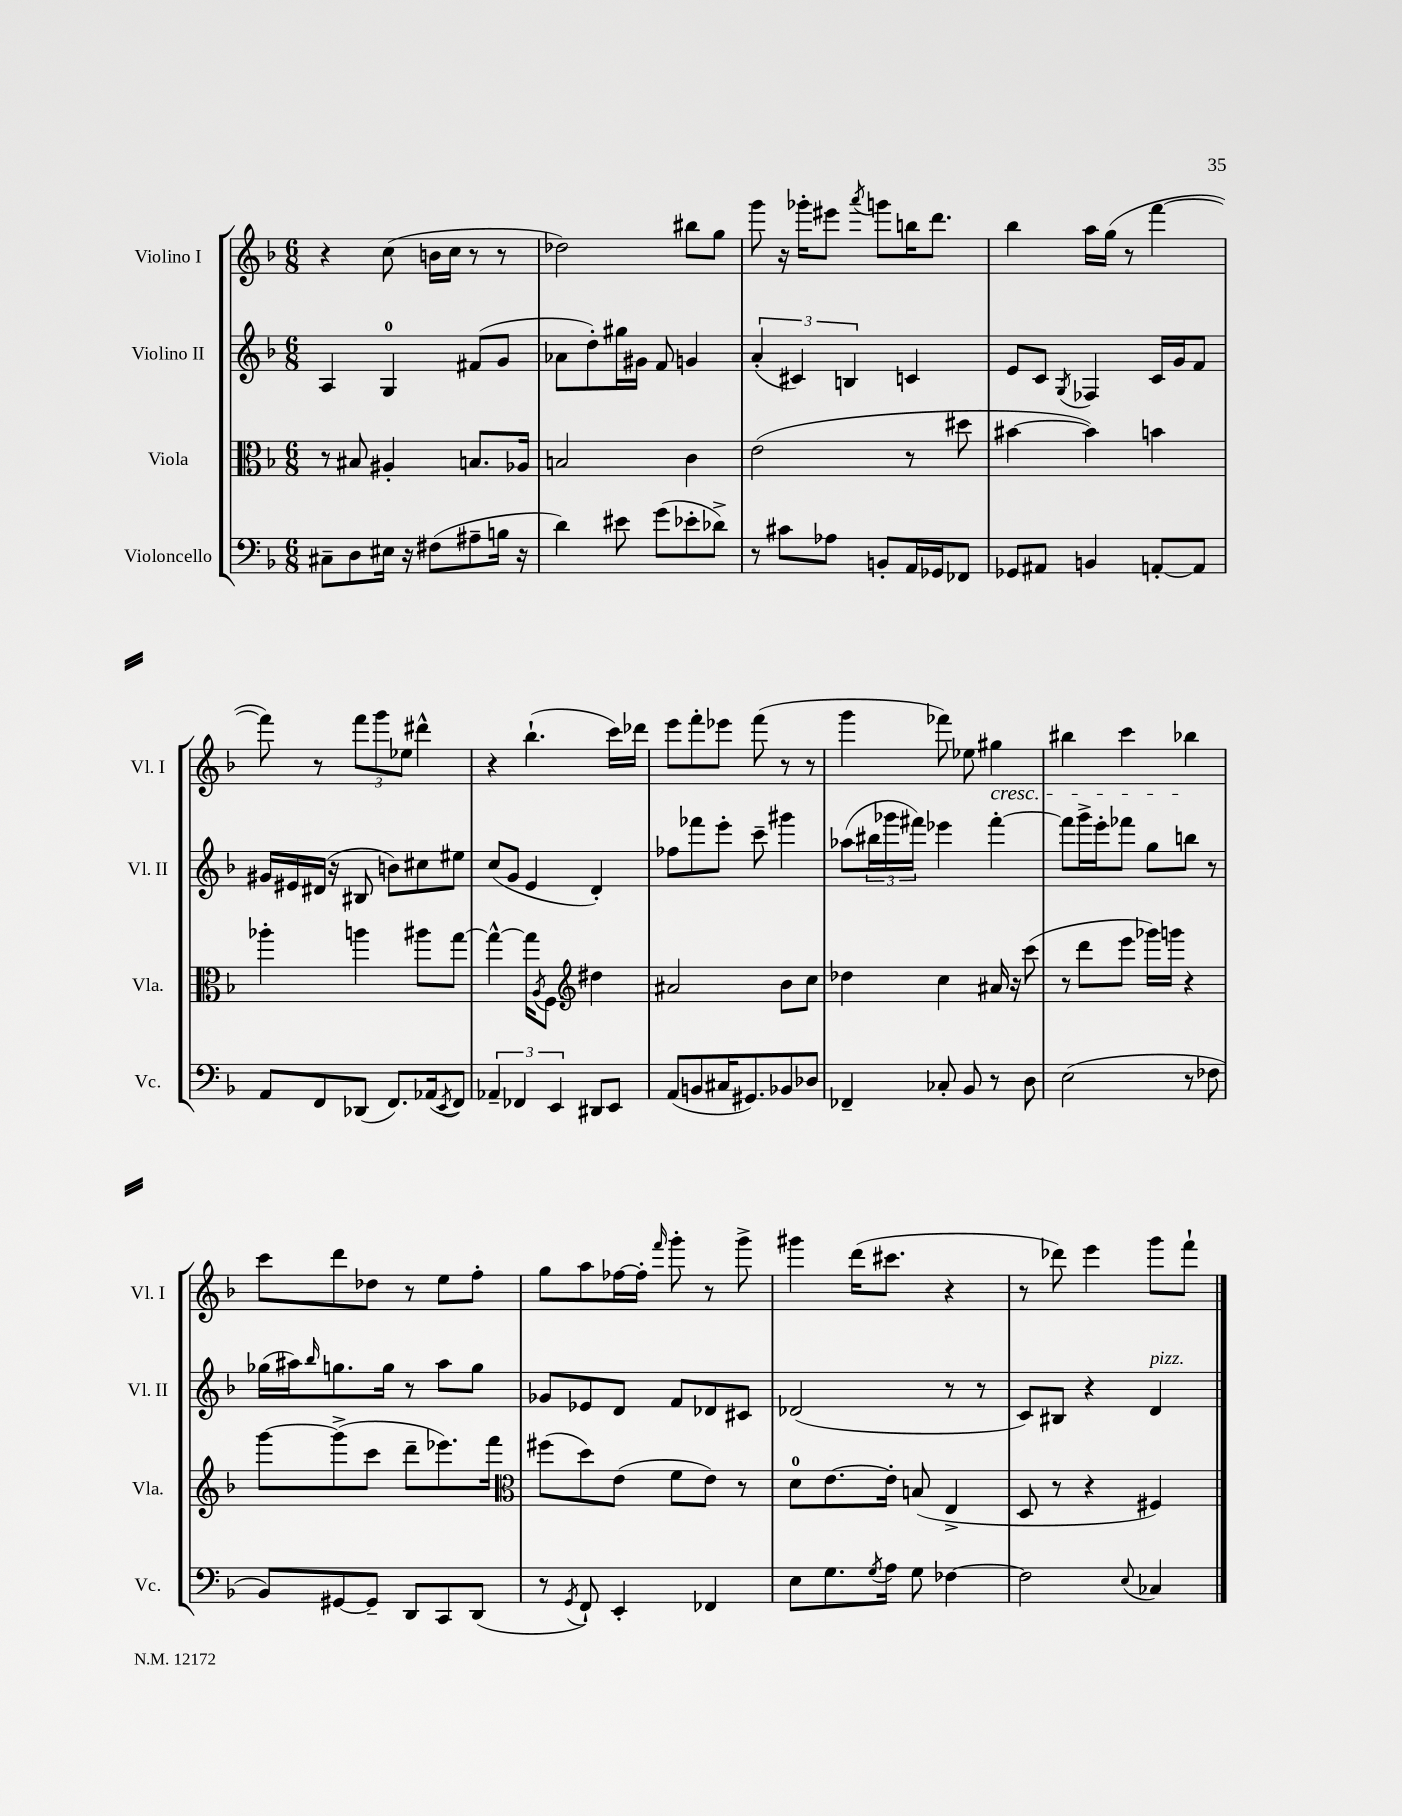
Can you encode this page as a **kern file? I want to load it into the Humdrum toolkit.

**kern	**kern	**kern	**kern
*staff4	*staff3	*staff2	*staff1
*clefF4	*clefC3	*clefG2	*clefG2
*k[b-]	*k[b-]	*k[b-]	*k[b-]
*M6/8	*M6/8	*M6/8	*M6/8
8C#~	8r	4A	4r
8D	8B#	.	.
16E#	4A#'	4G	(8cc
16r	.	.	.
(8F#	.	.	16b
.	.	.	16cc
8A#~	8.B	(8f#	8r
16B	.	8g	8r
16r	16A-	.	.
=	=	=	=
4d)	2B	8a-	2dd-)
.	.	8dd')	.
8e#	.	16gg#	.
.	.	16g#	.
(8g	.	8f	.
8e-'	4c	4g	8bb#
8d-^)	.	.	8gg
=	=	=	=
8r	(2e	(6a'	8ggg
8c#	.	.	16r
.	.	6c#)	.
.	.	.	16ggg-'
8A-	.	.	8eee#
.	.	6B	.
.	.	.	8qaaa
8BB'	.	.	8ggg
16AA	8r	4c	16bb
16GG-	.	.	8.ddd
8FF-	8dd#	.	.
=	=	=	=
8GG-	[4b#	8e	4bb-
8AA#	.	8c	.
.	.	8qG	.
4BB	4b#])	4F-	16aa
.	.	.	(16gg
.	.	.	8r
[8AA'	4b	16c	[4fff
.	.	16g	.
8AA]	.	8f	.
=	=	=	=
8AA	4aa-'	16g#	8fff])
.	.	16e#	.
8FF	.	(16d#	8r
.	.	16r	.
(8DD-	4aa	8B#	12fff
.	.	.	12ggg
8.FF)	.	8b)	.
.	.	.	12ee-
.	8aa#	8cc#	4ddd#^^
(16AA-	.	.	.
8qEE	.	.	.
8FF)	[8gg	8ee#	.
=	=	=	=
6AA-~	4gg^^_	(8cc	4r
.	.	8g	.
6FF-	.	.	.
.	16gg]	4e	(4.bb-`
.	8qA	.	.
.	8.F	.	.
6EE	.	.	.
*	*clefG2	*	*
8DD#	4dd#	4d')	.
8EE	.	.	16ccc)
.	.	.	16ddd-
=	=	=	=
(8AA	2a#	8ff-	8eee
8BB	.	8fff-	8fff'
16C#	.	8eee'	8eee-
8.GG#)	.	.	.
.	.	8ccc~	(8fff
8BB-	8b-	4ggg#	8r
8D-	8cc	.	8r
=	=	=	=
4FF-~	4dd-	(8aa-	4ggg
.	.	24bb#	.
.	.	24ggg-	.
.	.	24fff#)	.
8C-'	4cc	4eee-	8fff-)
8BB-	.	.	8ee-
8r	16a#	[4fff#'	4gg#
.	16r	.	.
8D	(8ccc	.	.
=	=	=	=
(2E	8r	8fff#]	4bb#
.	8ddd	16ggg^	.
.	.	16eee'	.
.	8eee	8fff-	4ccc
.	16ggg-)	8gg	.
.	16ggg	.	.
8r	4r	8bb	4bb-
8F-	.	8r	.
=	=	=	=
8BB-)	[8ggg	(16gg-	8ccc
.	.	16aa#)	.
.	.	16qqbb-	.
[8GG#	(8ggg^]	8.gg	8ddd
8GG#~]	8ccc	.	8dd-
.	.	16gg	.
8DD	8ddd~	8r	8r
8CC	8.eee-)	8aa#	8ee
(8DD	.	8gg	8ff'
.	16fff	.	.
=	=	=	=
*	*clefC3	*	*
8r	(8ff#	8g-	8gg
8qGG	.	.	.
8FF`)	8dd)	8e-	8aa
4EE'	(8e	8d	[16ff-
.	.	.	16ff-']
.	.	.	16qqfff
.	8f	8f	8ggg'
4FF-	8e)	8d-	8r
.	8r	8c#	8ggg^
=	=	=	=
8E	8d	(2d-	4ggg#
8.G	[8.e	.	.
.	.	.	(16ddd
8qG	.	.	.
16A	16e']	.	8.ccc#
8G	(8B	.	.
[4F-	4E^	8r	4r
.	.	8r	.
=	=	=	=
2F-]	8D	8c)	8r
.	8r	8B#	8ddd-)
.	4r	4r	4eee
8qqE	.	.	.
4C-	4F#)	4d	8ggg
.	.	.	8fff`
==	==	==	==
*-	*-	*-	*-
